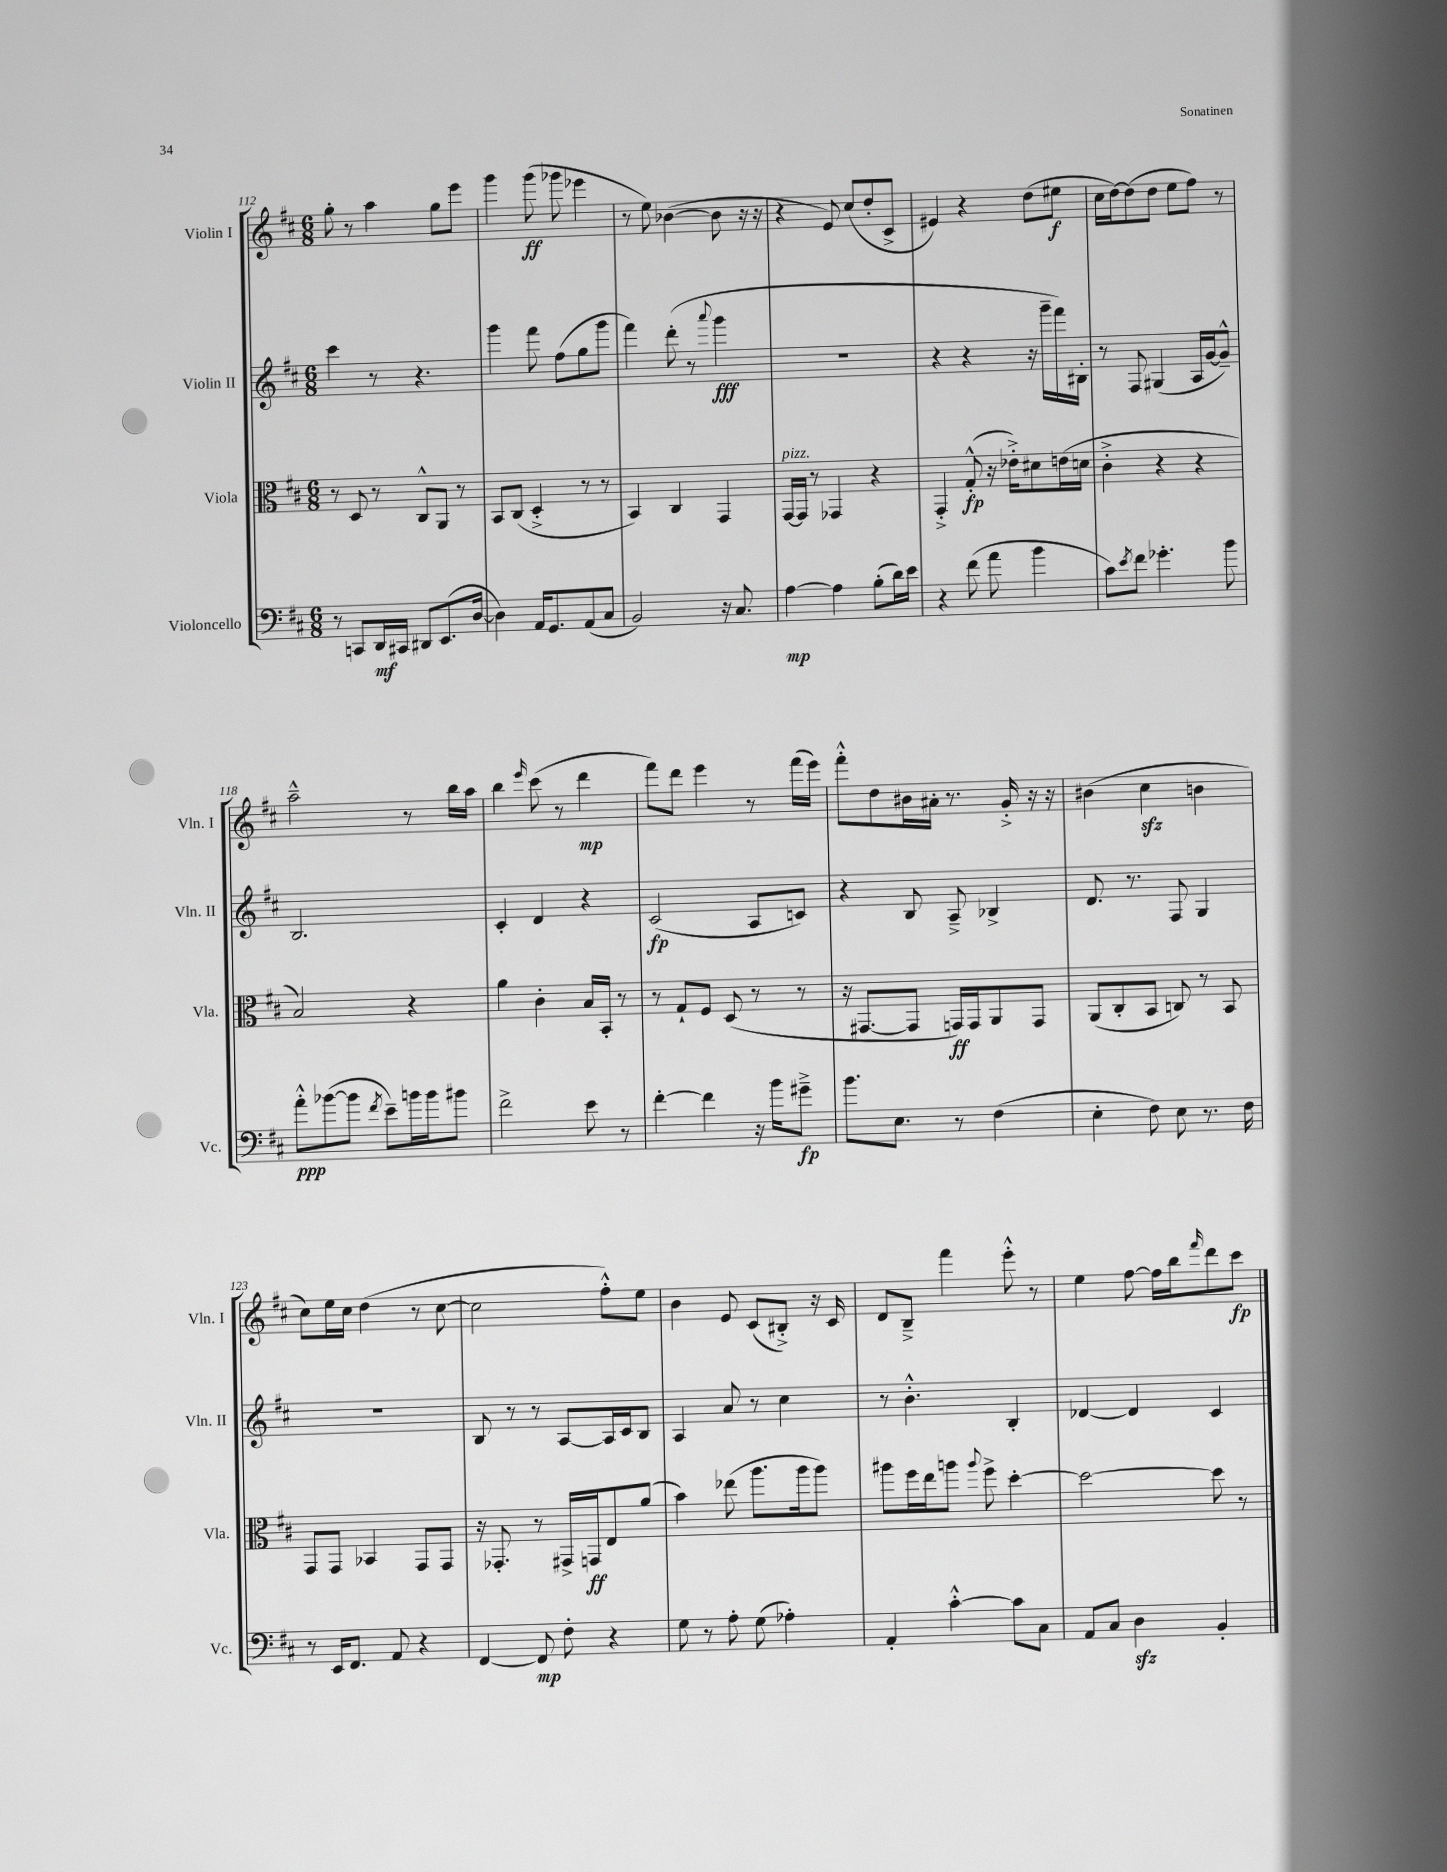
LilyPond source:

<<
\new StaffGroup <<
\new Staff = "s0" \with { instrumentName = "Violin I" shortInstrumentName = "Vln. I" } {
    \clef treble \key d \major \numericTimeSignature \time 6/8
    g''8-. r8 a''4 g''8 e'''8 |
    g'''4 g'''8\ff( ges'''8 ees'''4 |
    r8 e''8) bes'4~( bes'8 r16 r16 |
    r4 e'8) cis''8( d''8-. cis'8-> |
    eis'4) r4 d''8( eis''8\f |
    cis''16 d''16~) d''8( d''8 e''8 fis''8) r8 |
    a''2---^ r8 b''16 a''16 |
    b''4 \grace { e'''16 } cis'''8( r8 d'''4\mp |
    fis'''8) d'''8 e'''4 r8 fis'''16( e'''16) |
    fis'''8-.-^ d''8 bis'16 ais'16-. r8. g'16-.-> r16 r16 |
    bis'4( cis''4\sfz b'4 |
    cis''8) e''16 cis''16 d''4( r8 cis''8~ |
    cis''2 fis''8-.-^) e''8 |
    b'4 e'8 cis'8( bis8-.->) r16 cis'16 |
    d'8 b8---> fis'''4 e'''8-.-^ r8 |
    e''4 fis''8~ fis''16 b''16 \grace { fis'''16 } d'''8 cis'''8\fp \bar "|." |
}
\new Staff = "s1" \with { instrumentName = "Violin II" shortInstrumentName = "Vln. II" } {
    \clef treble \key d \major \numericTimeSignature \time 6/8
    cis'''4 r8 r4. |
    g'''4 fis'''8 fis''8( g''8 g'''8 |
    fis'''4) d'''8-.( r8 \appoggiatura { a'''8 } g'''4\fff |
    R2. |
    r4 r4 r16 g'''16-- fis'''16) bis16-. |
    r8 fis8 gis4( a16 g'16~ g'8---^) |
    b2. |
    cis'4-. d'4 r4 |
    cis'2\fp( a8 c'8) |
    r4 b8 a8---> bes4-> |
    d'8. r8. fis8 g4 |
    R2. |
    b8 r8 r8 a8~ a16 cis'16 b8 |
    a4 a'8 r8 cis''4 |
    r8 b'4.-.-^ b4-. |
    des'4~ des'4 cis'4 \bar "|." |
}
\new Staff = "s2" \with { instrumentName = "Viola" shortInstrumentName = "Vla." } {
    \clef alto \key d \major \numericTimeSignature \time 6/8
    r8 d8 r8 cis8-^ a,8 r8 |
    b,8 cis8( d4-.-> r8 r8 |
    b,4) cis4 g,4 |
    g,16~^\markup { \italic "pizz." } g,16 r8 ges,4 r4 |
    g,4-.-> g8-.-^\fp( r16 ees'16-.->) dis'8 e'16( d'16 |
    cis'4-.-> r4 r4 |
    b2) r4 |
    a'4 cis'4-. b16 b,16-. r8 |
    r8 g8-! fis8 d8( r8 r8 |
    r16 gis,8.~ gis,8 g,16\ff) g,16 a,8 g,8 |
    a,8( cis8-. b,8 c8) r8 b,8 |
    g,8 g,8 bes,4 g,8 g,8 |
    r16 ges,8.-. r8 gis,16-> g,16\ff e8 a'8( |
    b'4) ees''8( a''8. a''16 a''8) |
    ais''8 fis''16 e''16 a''8 \appoggiatura { a''8 } fis''8-> d''4~-. |
    d''2~ d''8 r8 \bar "|." |
}
\new Staff = "s3" \with { instrumentName = "Violoncello" shortInstrumentName = "Vc." } {
    \clef bass \key d \major \numericTimeSignature \time 6/8
    r8 c,8 d,16\mf cis,16 dis,8 e,8.( d16~ |
    d4) a,16 g,8. a,8( cis8 |
    b,2) r16 cis8. |
    a4~\mp a4 b8-.( d'16) e'16 |
    r4 fis'8( a'8 b'4 |
    cis'8) \acciaccatura { e'8 } fis'8 ges'4.-. b'8 |
    a'8-.-^\ppp bes'8~( bes'8 \acciaccatura { fis'8 } e'8--) b'16 b'16 bis'8 |
    fis'2-> e'8 r8 |
    fis'4~-. fis'4 r16 b'16 gis'8--->\fp |
    b'8. e8. r8 fis4( |
    e4-. fis8) e8 r8. fis16 |
    r8 e,16 fis,8. a,8 r4 |
    fis,4~ fis,8\mp fis8-. r4 |
    g8 r8 a8-. g8( aes4-.) |
    a,4-. cis'4~-.-^ cis'8 cis8 |
    a,8 cis8 d4\sfz b,4-. \bar "|." |
}
>>
>>
\layout { \context { \Score currentBarNumber = #112 } }
